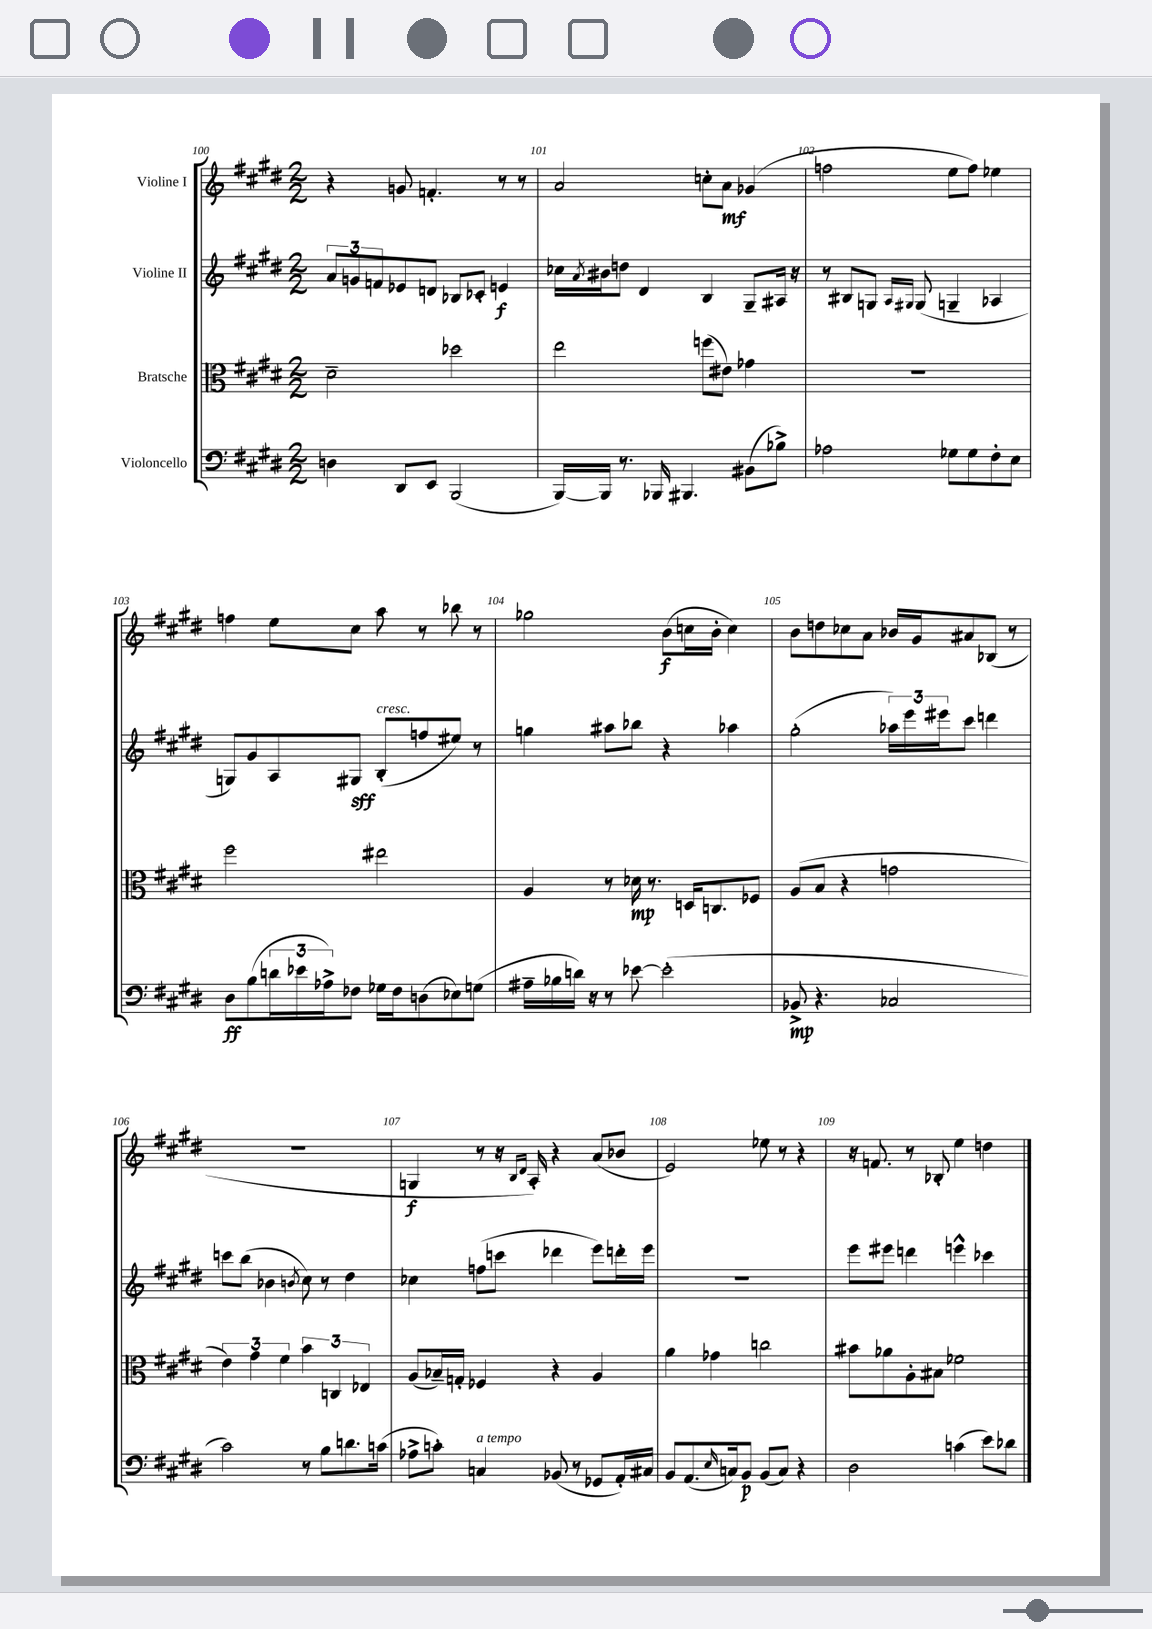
<<
\new StaffGroup <<
\new Staff = "s0" \with { instrumentName = "Violine I" } {
    \clef treble \key e \major \numericTimeSignature \time 2/2
    r4 g'8 f'4.-. r8 r8 |
    a'2 c''8-. a'8\mf ges'4( |
    f''2 e''8 f''8) ees''4 |
    f''4 e''8 cis''8 a''8 r8 bes''8 r8 |
    ges''2 b'8\f( c''16 b'16-. c''4) |
    b'8 d''8 ces''8 a'8 bes'16 gis'16 ais'8 bes8( r8 |
    R1 |
    g4\f r8 r16 \grace { b16 dis'16 } a16-.) r4 a'8( bes'8 |
    e'2) ees''8 r8 r4 |
    r16 f'8. r8 bes8-. e''4 d''4 \bar "|." |
}
\new Staff = "s1" \with { instrumentName = "Violine II" } {
    \clef treble \key e \major \numericTimeSignature \time 2/2
    \tuplet 3/2 { a'8 g'8 f'8 } ees'8 d'8 bes8 ces'8-. e'4\f |
    ces''16 \acciaccatura { a'8 } bis'16 d''8 dis'4 b4 gis8-- ais16 r16 |
    r8 bis8 g8 \grace { a16 gis16 } gis8( g4-- aes4 |
    g8) gis'8 a8 gis8\sff b8-.^\markup { \italic "cresc." }( f''8 eis''8) r8 |
    g''4 ais''8 bes''8 r4 aes''4 |
    gis''2-.( \tuplet 3/2 { aes''16) e'''16 eis'''16 } cis'''8 d'''4 |
    c'''8 b''8( bes'4 \acciaccatura { b'8 } cis''8) r8 dis''4 |
    ces''4 f''8( c'''8 des'''4 e'''8) d'''16-. e'''16 |
    r1 |
    e'''8 eis'''8 d'''4 e'''4-^ ces'''4 \bar "|." |
}
\new Staff = "s2" \with { instrumentName = "Bratsche" } {
    \clef alto \key e \major \numericTimeSignature \time 2/2
    dis'2-- des''2 |
    e''2 f''8( eis'8) ges'4 |
    R1 |
    fis''2 eis''2 |
    a4 r8 des'16\mp r8. d16 c8. fes8 |
    a8( b8 r4 g'2 |
    \tuplet 3/2 { e'4) gis'4 fis'4 } \tuplet 3/2 { b'4 c4 ees4 } |
    a8( bes16--) g16-. fes4 r4 a4 |
    a'4 ges'4 c''2 |
    bis'8 aes'8 a8-. bis8 fes'2 \bar "|." |
}
\new Staff = "s3" \with { instrumentName = "Violoncello" } {
    \clef bass \key e \major \numericTimeSignature \time 2/2
    d4 dis,8 e,8 b,,2( |
    b,,16~) b,,16 r8. bes,,16 bis,,4. bis,8( bes8->) |
    aes2 ges8 ges8 fis8-. e8 |
    dis8\ff b8( \tuplet 3/2 { d'16 ees'16 aes16->) } fes8 ges16 fes16 d8( ees8) g8( |
    ais16-- bes16 d'16) r16 r8 ees'8~ ees'2-.( |
    bes,8->\mp r4. ces2 |
    cis'2) r8 b8 d'8. c'16( |
    aes8-> c'8-.) c4^\markup { \italic "a tempo" } bes,8( r8 ges,8 a,16-.) cis16 |
    b,8 a,8.( \grace { e16 } c16) b,8\p b,8( c8) r4 |
    dis2 c'4( e'8) des'8 \bar "|." |
}
>>
>>
\layout { \context { \Score currentBarNumber = #100 \override BarNumber.break-visibility = ##(#f #t #t) barNumberVisibility = #all-bar-numbers-visible } }
